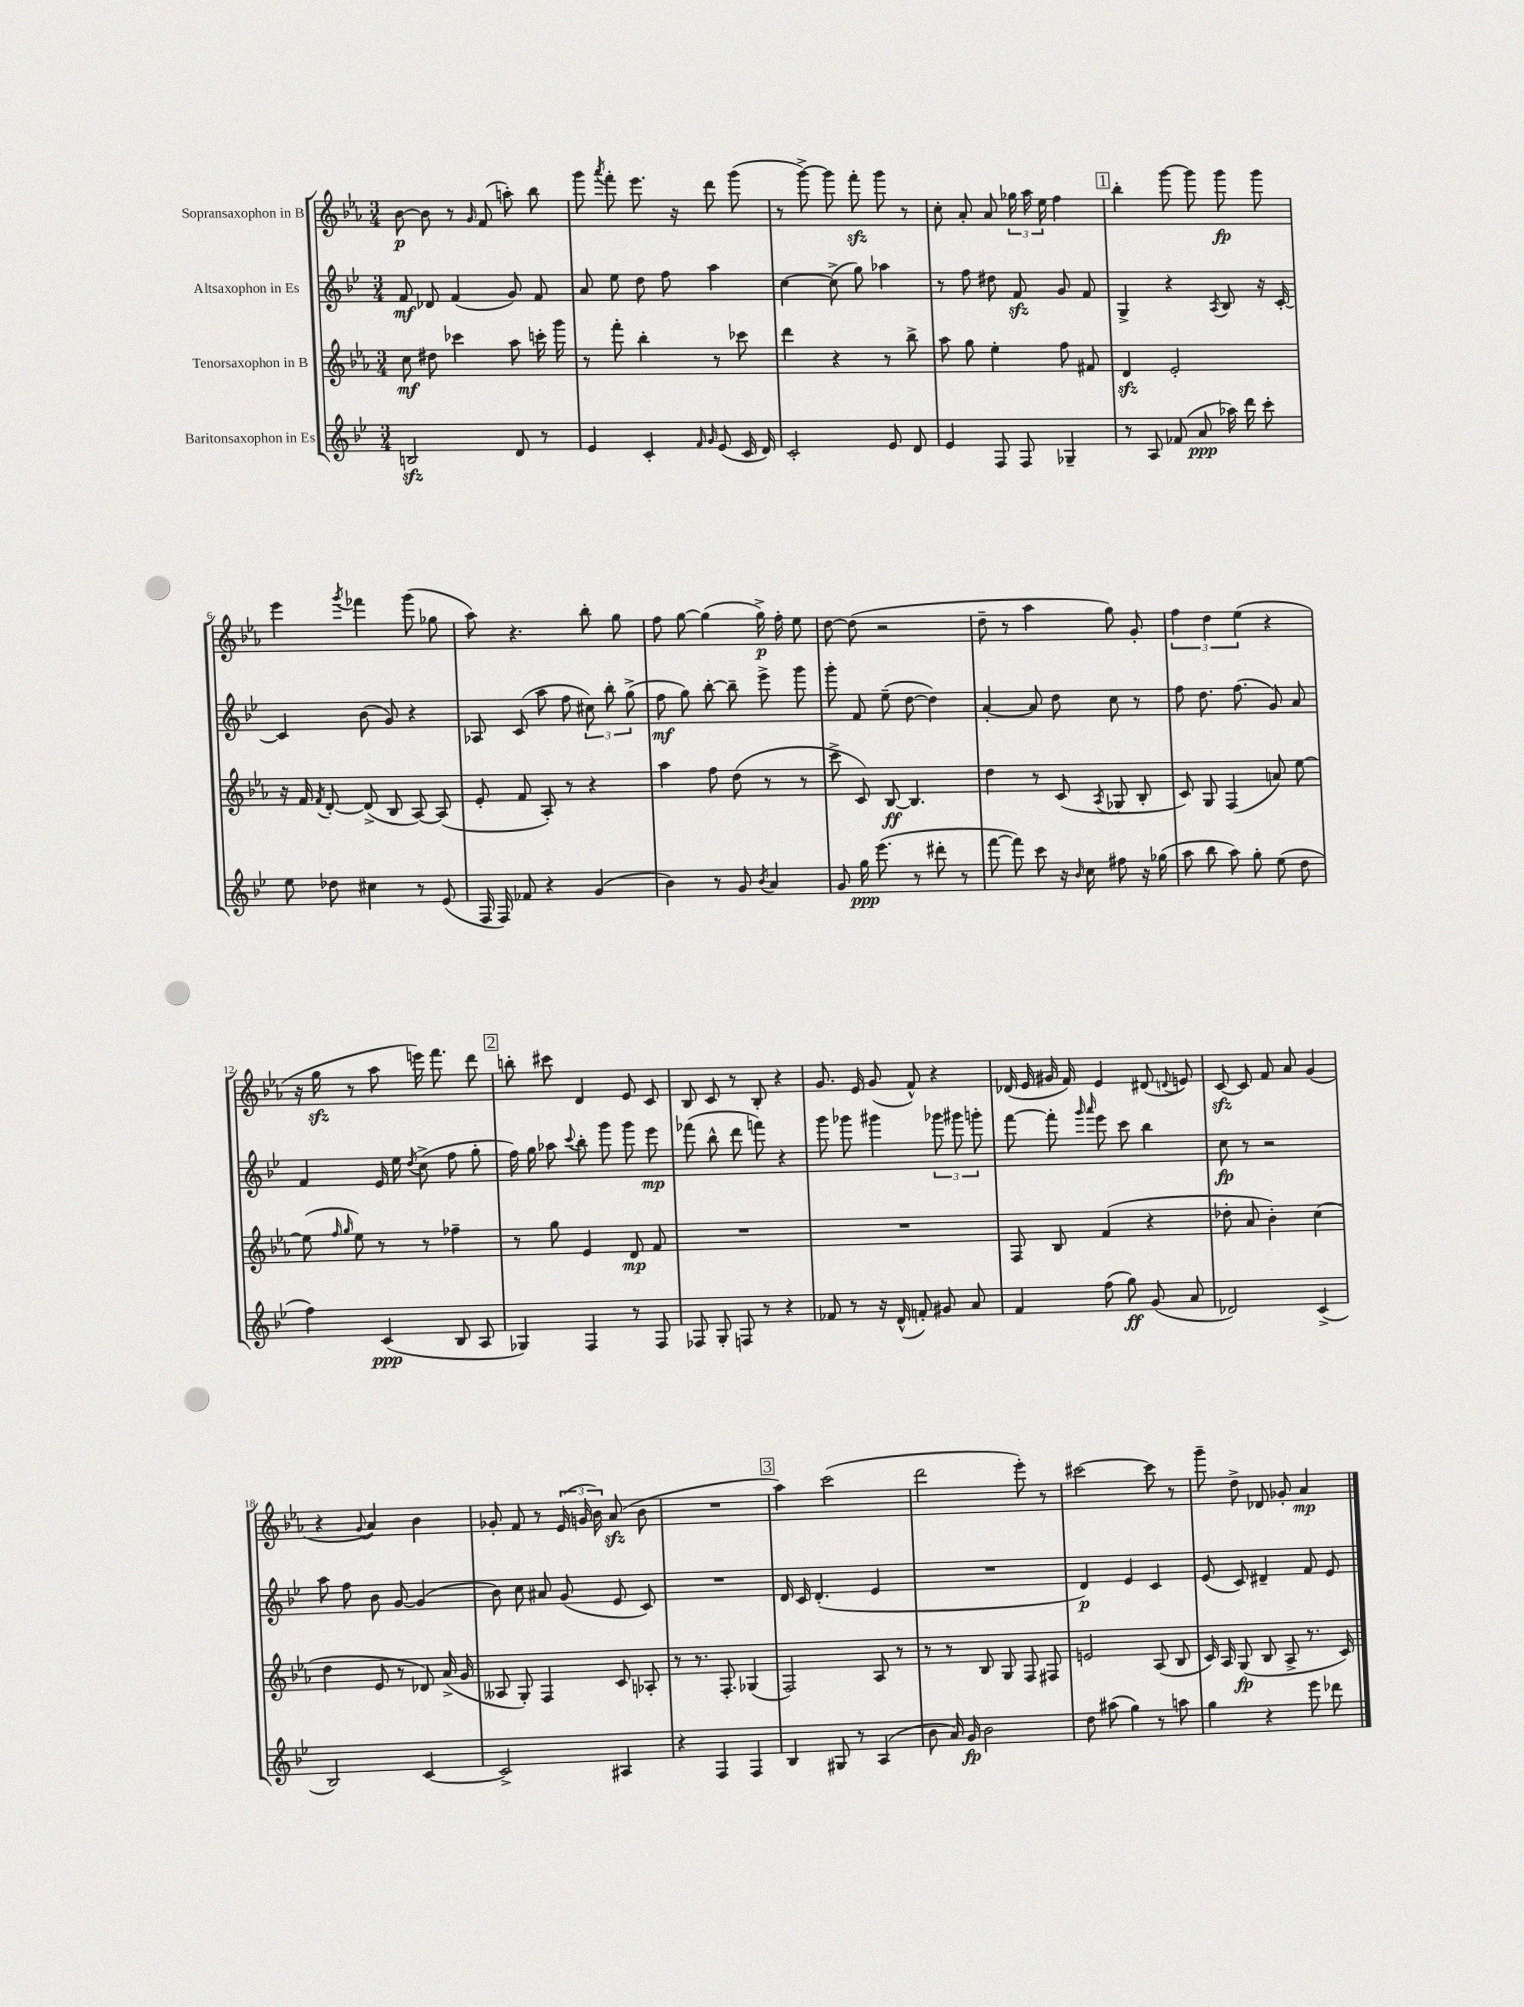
<<
\new StaffGroup <<
\new Staff = "s0" \with { instrumentName = "Sopransaxophon in B" } {
    \clef treble \key ees \major \numericTimeSignature \time 3/4
    \autoBeamOff bes'8~\p bes'8 r8 \grace { g'16 } f'8( a''8-.) bes''8 |
    g'''8 \acciaccatura { aes'''8 } f'''8-. ees'''8. r16 d'''8 g'''8( |
    r8 g'''8~->) g'''8 f'''8-.\sfz g'''8 r8 |
    c''8-. aes'8-. aes'8 \tuplet 3/2 { ges''16 aes''16 ees''16 } f''4 |
    \mark \markup { \box "1" } bes''4-. g'''8~ g'''8 g'''8\fp g'''8 |
    ees'''4 \acciaccatura { g'''8 } fes'''4 g'''8( ges''8 |
    aes''8) r4. bes''8-. g''8 |
    f''8 g''8~ g''4( g''16->\p) f''16-. ees''8 |
    d''8~ d''8( r2 |
    d''8-- r8 aes''4 g''8) g'8-. |
    \tuplet 3/2 { f''4 d''4 ees''4( } r4 |
    r16 g''16\sfz r8 aes''8 e'''16) f'''8. d'''8 |
    \mark \markup { \box "2" } b''8-. cis'''8 d'4 ees'8 c'8 |
    bes8 c'8 r8 bes8-. r4 |
    g'8. ees'16 g'8( f'8-^) r4 |
    des'16( ees'16 gis'16 f'16) ees'4 dis'8( \appoggiatura { d'8 } e'8) |
    c'8~\sfz c'8 f'8 aes'8 g'4( |
    r4 \appoggiatura { g'8 } aes'4) bes'4 |
    ges'8-. f'8 r8 \tuplet 3/2 { ees'16( g'16 bes'16) } aes'8\sfz( bes'8 |
    R2. |
    \mark \markup { \box "3" } aes''4) c'''2( |
    d'''2 ees'''8-.) r8 |
    cis'''2~ cis'''8 r8 |
    g'''8-- d''8-> des'8 ges'8-. aes'4\mp \bar "|." |
}
\new Staff = "s1" \with { instrumentName = "Altsaxophon in Es" } {
    \clef treble \key bes \major \numericTimeSignature \time 3/4
    \autoBeamOff f'8\mf des'8 f'4( g'8) f'8 |
    a'8 ees''8 d''8 f''8 a''4 |
    c''4~ c''8->( g''8) aes''4 |
    r8 f''8 dis''8 f'8\sfz g'8 f'8 |
    \mark \markup { \box "1" } g4-> r4 \acciaccatura { a8 } bes8 r16 c'16~-. |
    c'4 bes'8( g'8) r4 |
    aes8 c'8( a''8 f''8 \tuplet 3/2 { cis''8) bes''8-. g''8->( } |
    f''8\mf g''8) bes''8~-. bes''8-- ees'''8-> g'''8 |
    g'''8-. f'8 ees''8--( d''8~ d''4) |
    a'4~-. a'8 d''8 c''8 r8 |
    f''8 d''8. f''8.( g'8) a'8 |
    f'4 ees'16 ees''16 \acciaccatura { d''8 } c''8->( f''8 g''8-. |
    \mark \markup { \box "2" } f''16) g''16 aes''8 \appoggiatura { c'''8 } bes''8-. g'''8 g'''8 ees'''8\mp |
    fes'''8( bes''8-^ d'''8 f'''8) r4 |
    g'''8 ges'''8 gis'''4 \tuplet 3/2 { ges'''8 gis'''8 g'''8-. } |
    f'''8~ f'''8-. \grace { g'''16 a'''16 } ees'''8 c'''8 bes''4 |
    c''8\fp r8 r2 |
    a''8 f''8 bes'8 g'8~ g'4( |
    bes'8) c''8 ais'8 g'8( ees'8 c'8) |
    R2. |
    \mark \markup { \box "3" } d'16 c'16 d'4.-.( ees'4 |
    R2. |
    d'4\p) ees'4 c'4 |
    ees'8( c'8) dis'4-- f'8 ees'8 \bar "|." |
}
\new Staff = "s2" \with { instrumentName = "Tenorsaxophon in B" } {
    \clef treble \key ees \major \numericTimeSignature \time 3/4
    \autoBeamOff c''8\mf dis''8 ces'''4 aes''8 c'''16-. g'''16 |
    r8 f'''8-. bes''4-. r8 ces'''8 |
    d'''4 r4 r8 bes''8-> |
    aes''8 g''8 ees''4-. f''8 fis'8 |
    \mark \markup { \box "1" } d'4\sfz ees'2-. |
    r16 f'16 \acciaccatura { f'8 } d'8~-. d'8->( bes8 aes8~) aes8( |
    ees'8-. f'8 aes8-.) r8 r4 |
    aes''4 f''8 d''8( r8 r8 |
    c'''8-> c'8) bes8~\ff bes4. |
    d''4 r8 c'8( \acciaccatura { aes8 } ges8 bes8-. |
    c'8) g8 f4( a'8) ees''8~ |
    ees''8( \grace { f''16 g''16 } ees''8) r8 r8 fes''4-- |
    \mark \markup { \box "2" } r8 g''8 ees'4 d'8\mp f'8 |
    R2. |
    R2. |
    f8 bes8 f'4( r4 |
    des''8-. aes'8 bes'4-.) c''4( |
    d''4 ees'8 r8 des'8) aes'16->( g'16 |
    aeses8 g8-.) f4 c'8 aes8-. |
    r8 r8. f8.-. ges4( |
    \mark \markup { \box "3" } f2) aes8 r8 |
    r8 r8 bes8 g8 f8 fis8 |
    e'2 aes8( bes8 |
    c'16) aes16 g8\fp( bes8 aes8-> r8. c'16) \bar "|." |
}
\new Staff = "s3" \with { instrumentName = "Baritonsaxophon in Es" } {
    \clef treble \key bes \major \numericTimeSignature \time 3/4
    \autoBeamOff b2\sfz d'8 r8 |
    ees'4 c'4-. \grace { f'16 g'16 } ees'8( c'16 d'16) |
    c'2-. ees'8 d'8 |
    ees'4 f8 f8 ges4-- |
    \mark \markup { \box "1" } r8 a8 fes'8( a'8\ppp aes''16) d'''16 c'''8-. |
    ees''8 des''8 cis''4 r8 ees'8( |
    f16 f16) fes'8 r4 g'4( |
    bes'4) r8 g'8 \acciaccatura { bes'8 } a'4 |
    g'8 g''16\ppp ees'''8.( r8 dis'''8-. r8 |
    f'''8~ f'''8) c'''8 r16 \grace { bes'16 } c''16 fis''8 r16 ges''16( |
    a''8 bes''8 a''8) g''8-. ees''8( d''8 |
    f''4) c'4\ppp( bes8 a8 |
    \mark \markup { \box "2" } ges4) f4 r8 f8 |
    fes8 g8-. f8 r8 r4 |
    fes'8 r8 r16 d'16-^( f'8-.) gis'8 a'8 |
    f'4 f''8( g''8\ff) g'8( a'8 |
    des'2) c'4->( |
    bes2) c'4~ |
    c'2-> ais4 |
    r4 f4 f4 |
    \mark \markup { \box "3" } bes4 gis8 r8 a4( |
    bes'8 a'16) g'16\fp bes'2 |
    d''8 ais''8( g''4) r8 a''8 |
    g''4 r4 ees'''8 des'''8 \bar "|." |
}
>>
>>
